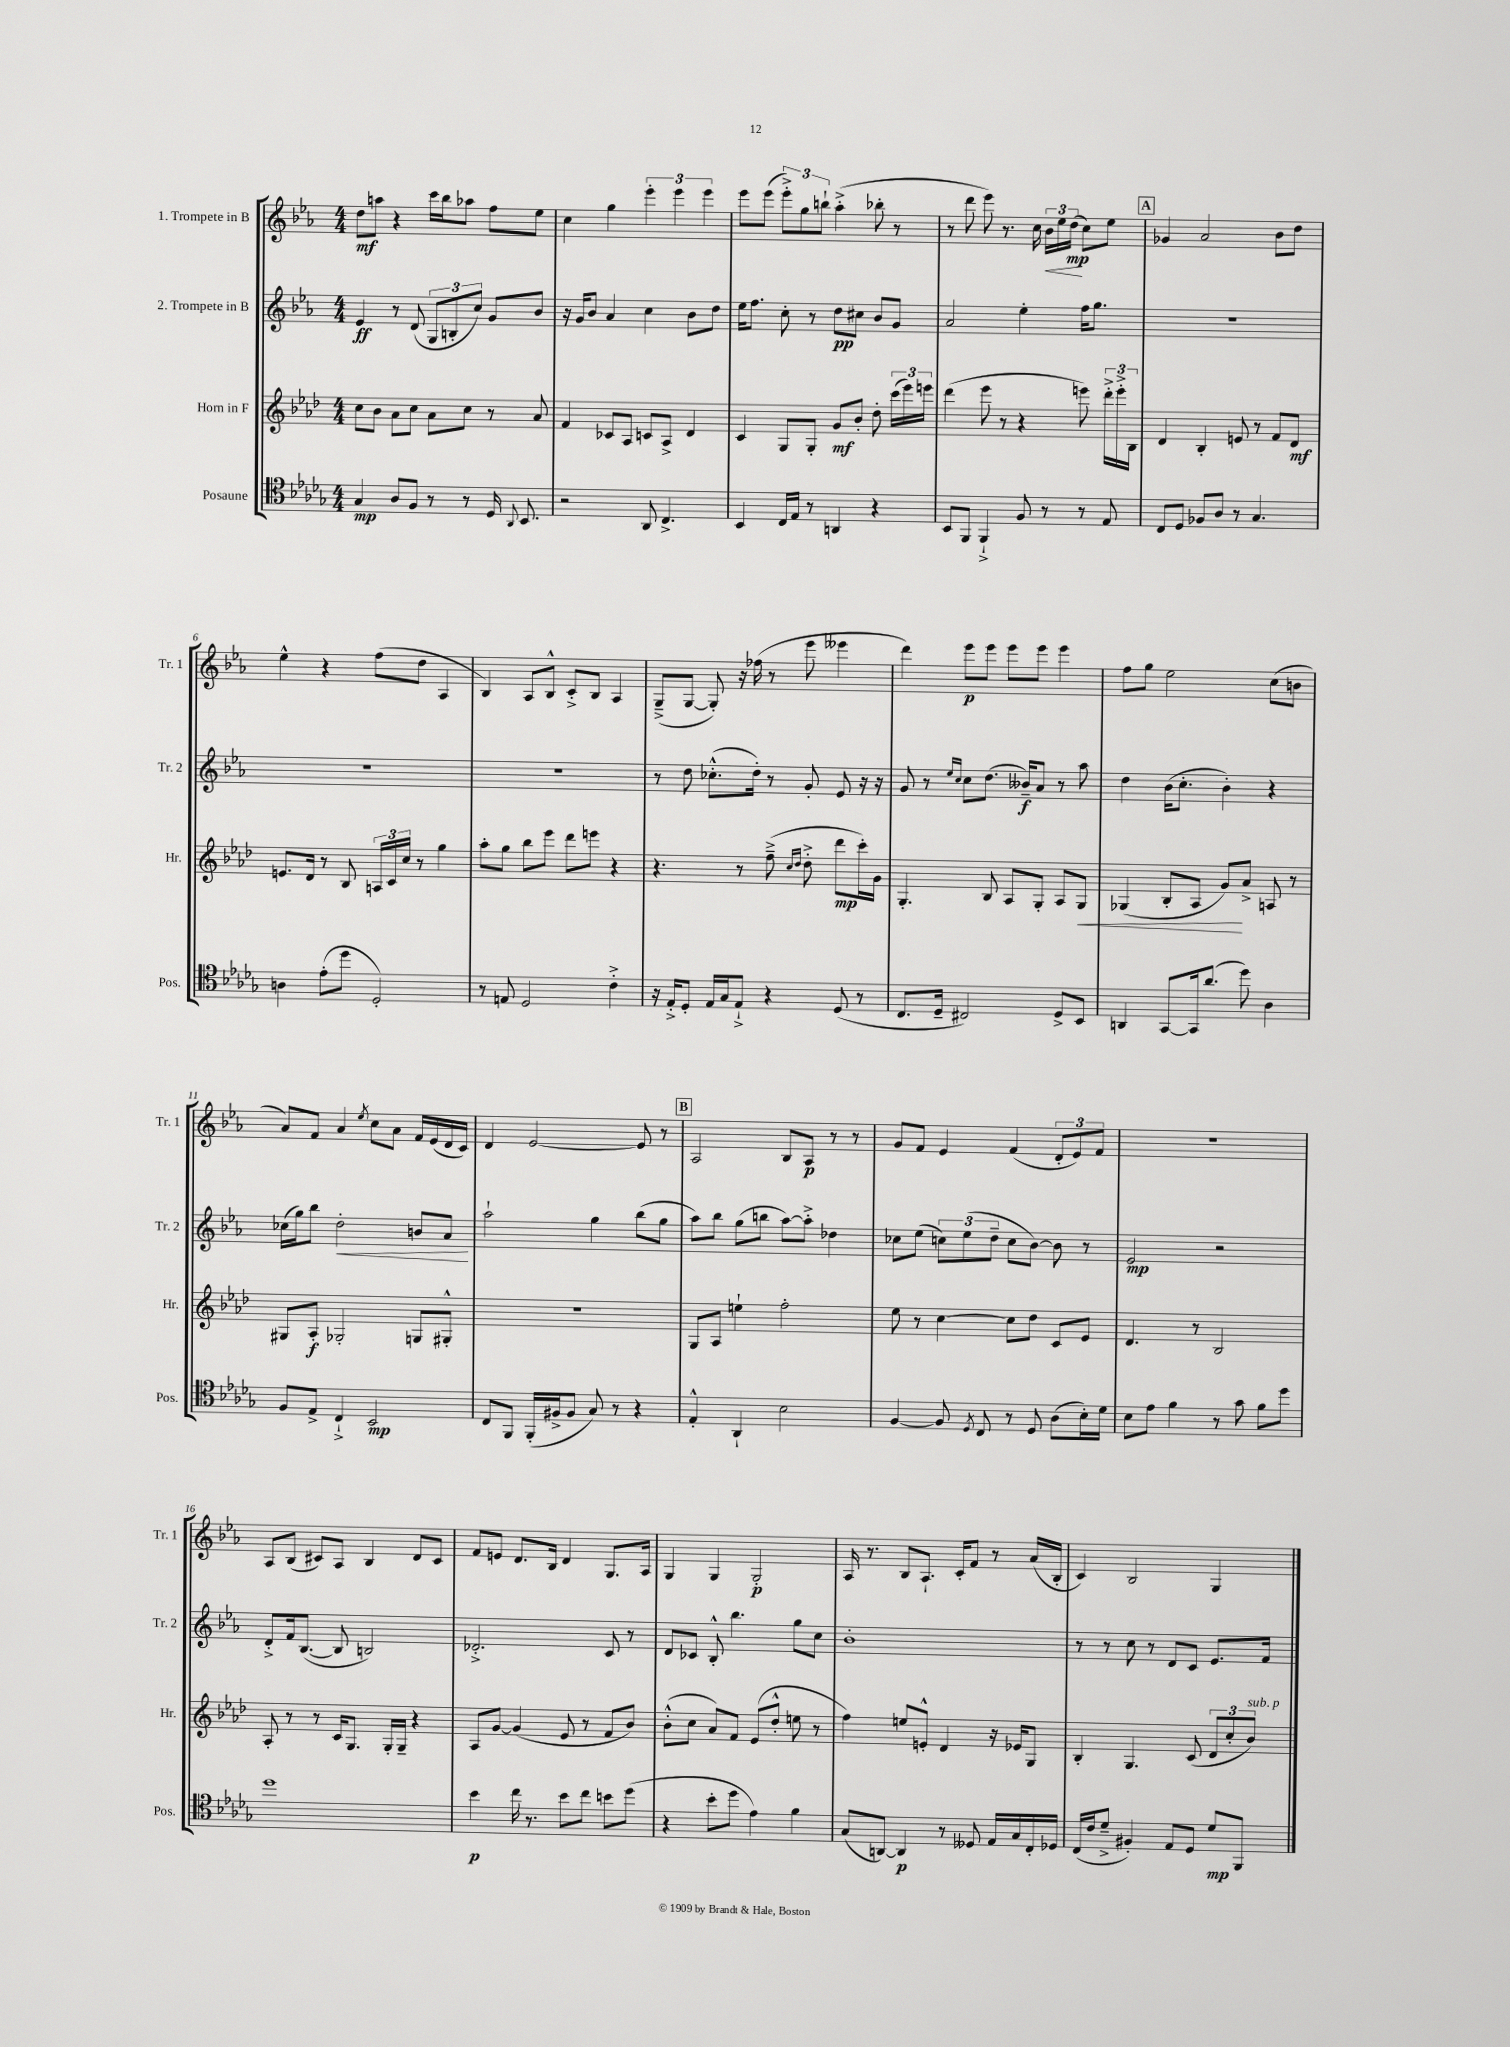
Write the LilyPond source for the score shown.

<<
\new StaffGroup <<
\new Staff = "s0" \with { instrumentName = "1. Trompete in B" shortInstrumentName = "Tr. 1" } {
    \clef treble \key ees \major \numericTimeSignature \time 4/4
    \autoBeamOff d''8[\mf a''8] r4 c'''16[ bes''16 aes''8] f''8[ ees''8] |
    c''4 g''4 \tuplet 3/2 { ees'''4-. ees'''4 ees'''4 } |
    ees'''8[ ees'''8]( \tuplet 3/2 { ees'''8[-.->) g''8 b''8]-! } aes''4-.->( bes''8-. r8 |
    r8 d'''8 ees'''8) r8. c''16 \tuplet 3/2 { bes'16[\< ees''16 d''16]\mp\!( } c''8[) ees''8] |
    \mark \markup { \box "A" } ges'4 aes'2 bes'8[ d''8] |
    ees''4-^ r4 f''8[( d''8] aes4 |
    bes4) aes8[ bes8]-^ c'8[-.-> bes8] aes4 |
    g8[--->( g8]~ g8-.) r16 fes''16( r8 ees'''8 eeses'''4 |
    d'''4) ees'''8[\p ees'''8] ees'''8[ ees'''8] ees'''4 |
    f''8[ g''8] ees''2 c''8[( b'8] |
    aes'8[) f'8] aes'4 \acciaccatura { ees''8 } c''8[ aes'8] f'16[ ees'16( d'16 c'16]) |
    d'4 ees'2~ ees'8 r8 |
    \mark \markup { \box "B" } aes2 bes8[ aes8]\p r8 r8 |
    g'8[ f'8] ees'4 f'4( \tuplet 3/2 { d'8[-. ees'8) f'8] } |
    R1 |
    aes8[ bes8]( cis'8[) aes8] bes4 d'8[ cis'8] |
    f'8[ e'8] d'8.[ bes16] d'4 g8.[ aes16] |
    g4 g4 g2-.\p |
    aes16 r8. bes8[ aes8.]-! c'16[-. f'8] r8 aes'16[( bes16]-. |
    c'4) bes2 g4 \bar "|." |
}
\new Staff = "s1" \with { instrumentName = "2. Trompete in B" shortInstrumentName = "Tr. 2" } {
    \clef treble \key ees \major \numericTimeSignature \time 4/4
    \autoBeamOff ees'4\ff r8 d'8( \tuplet 3/2 { g8[ b8-. c''8]) } g'8[ bes'8] |
    r16 g'16[ bes'8] aes'4 c''4 bes'8[ d''8] |
    ees''16[ f''8.] c''8-. r8 d''8[\pp cis''8] bes'8[ g'8] |
    aes'2 ees''4-. f''16[ g''8.] |
    \mark \markup { \box "A" } R1 |
    R1 |
    R1 |
    r8 d''8 ces''8.[-.-^( d''16]-.) r8 g'8-. ees'8 r16 r16 |
    g'8 r8 \grace { ees''16[ c''16] } c''8[ d''8.]( beses'16[--\f) aes'8] r8 aes''8 |
    d''4 bes'16[( c''8.]-. bes'4-.) r4 |
    ces''16[( g''16) bes''8] d''2-.\< b'8[ aes'8]\! |
    aes''2-! g''4 bes''8[( g''8] |
    \mark \markup { \box "B" } aes''8[) bes''8] g''8[( b''8] aes''8[~) aes''8]-.-> des''4 |
    ces''8[ ees''8]( \tuplet 3/2 { c''8[) ees''8( d''8]-- } c''8[ bes'8]~) bes'8 r8 |
    ees'2\mp r2 |
    d'8[-.-> f'16 bes8.]~( bes8 b2) |
    des'2.-.-> c'8 r8 |
    d'8[ ces'8] bes8-.-^ bes''4. g''8[ c''8] |
    bes'1-. |
    r8 r8 c''8 r8 d'8[ c'8] ees'8.[ f'16] \bar "|." |
}
\new Staff = "s2" \with { instrumentName = "Horn in F" shortInstrumentName = "Hr." } {
    \clef treble \key aes \major \numericTimeSignature \time 4/4
    \autoBeamOff c''8[ bes'8] aes'8[ c''8] aes'8[ c''8] r8 aes'8 |
    f'4 ces'8[ aes8] c'8[ aes8]-> des'4 |
    c'4 g8[ g8]-. g'8[\mf bes'8]-. des''8-. \tuplet 3/2 { c'''16[( ees'''16) e'''16] } |
    des'''4( ees'''8 r8 r4 e'''8) \tuplet 3/2 { des'''16[-.-> e'''16-.-> bes16] } |
    \mark \markup { \box "A" } des'4 bes4-. e'8 r8 f'8[ des'8]\mf |
    e'8.[ des'16] r8 bes8 \tuplet 3/2 { a16[ c'16 c''16] } r8 g''4 |
    aes''8[-. g''8] bes''8[ ees'''8] des'''8[ e'''8] r4 |
    r4. r8 f''8--->( \grace { c''16[ des''16] } des''8-.-> des'''8[\mp c'''16-.) g'16] |
    g4.-. bes8 aes8[ g8]-. aes8[ g8]\< |
    ges4( bes8[-. aes8] g'8[\!) aes'8]-> a8 r8 |
    gis8[ aes8]-.\f ges2-. g8[ gis8]-.-^ |
    R1 |
    \mark \markup { \box "B" } g8[ aes8] e''4-! f''2-. |
    ees''8 r8 c''4~ c''8[ des''8] c'8[ ees'8] |
    des'4. r8 bes2 |
    aes8-. r8 r8 c'16[ g8.] g16[-. g16]-- r4 |
    aes8[ g'8]~ g'4( ees'8 r8 f'8[ bes'8]) |
    bes'8[-.-^( c''8] aes'8[) f'8] ees'8[( des''8]-.-^ e''8 r8 |
    f''4) e''8[ e'8]-.-^ des'4 r16 ees'16[ g8] |
    bes4-. g4. c'8( \tuplet 3/2 { des'8[ c''8-. bes'8]^\markup { \italic "sub. p" }) } \bar "|." |
}
\new Staff = "s3" \with { instrumentName = "Posaune" shortInstrumentName = "Pos." } {
    \clef tenor \key des \major \numericTimeSignature \time 4/4
    \autoBeamOff ges4\mp aes8[ f8] r8 r8 des16 \appoggiatura { aes,8 } bes,8. |
    r2 aes,8 c4.-> |
    bes,4 c16[ ees16] r8 a,4 r4 |
    bes,8[ f,8] f,4-!-> f8 r8 r8 ees8 |
    \mark \markup { \box "A" } c8[ des8] fes8[ aes8] r8 ges4. |
    a4 ees'8[-.( des''8] des2-.) |
    r8 e8 des2 c'4-.-> |
    r16 ees16[-.-> des8]-. ees16[ ges16 ees8]-!-> r4 des8( r8 |
    c8.[ des16]-- cis2) des8[-> bes,8] |
    a,4 ges,8[~ ges,16 aes'8.]( des''8) aes4 |
    f8[ ees8]-> c4-!-> bes,2\mp |
    c8[ f,8] f,16[-.( fis16-> fis8] ges8) r8 r4 |
    \mark \markup { \box "B" } ees4-.-^ aes,4-! bes2 |
    f4~ f8 \acciaccatura { des8 } c8 r8 des8 aes8[( bes16-.) des'16] |
    bes8[ ees'8] f'4 r8 ges'8 f'8[ des''8] |
    des''1 |
    bes'4\p c''16 r8. bes'8[ c''8] b'8[ des''8]( |
    r4 bes'8[-. des''8] ees'4) f'4 |
    ges8[( a,8]~) a,4\p r8 deses8 ees16[ ges16 c16-. des16] |
    c16[( c'16 des'8]---> fis4-.) ees8[ des8] des'8[\mp f,8] \bar "|." |
}
>>
>>
